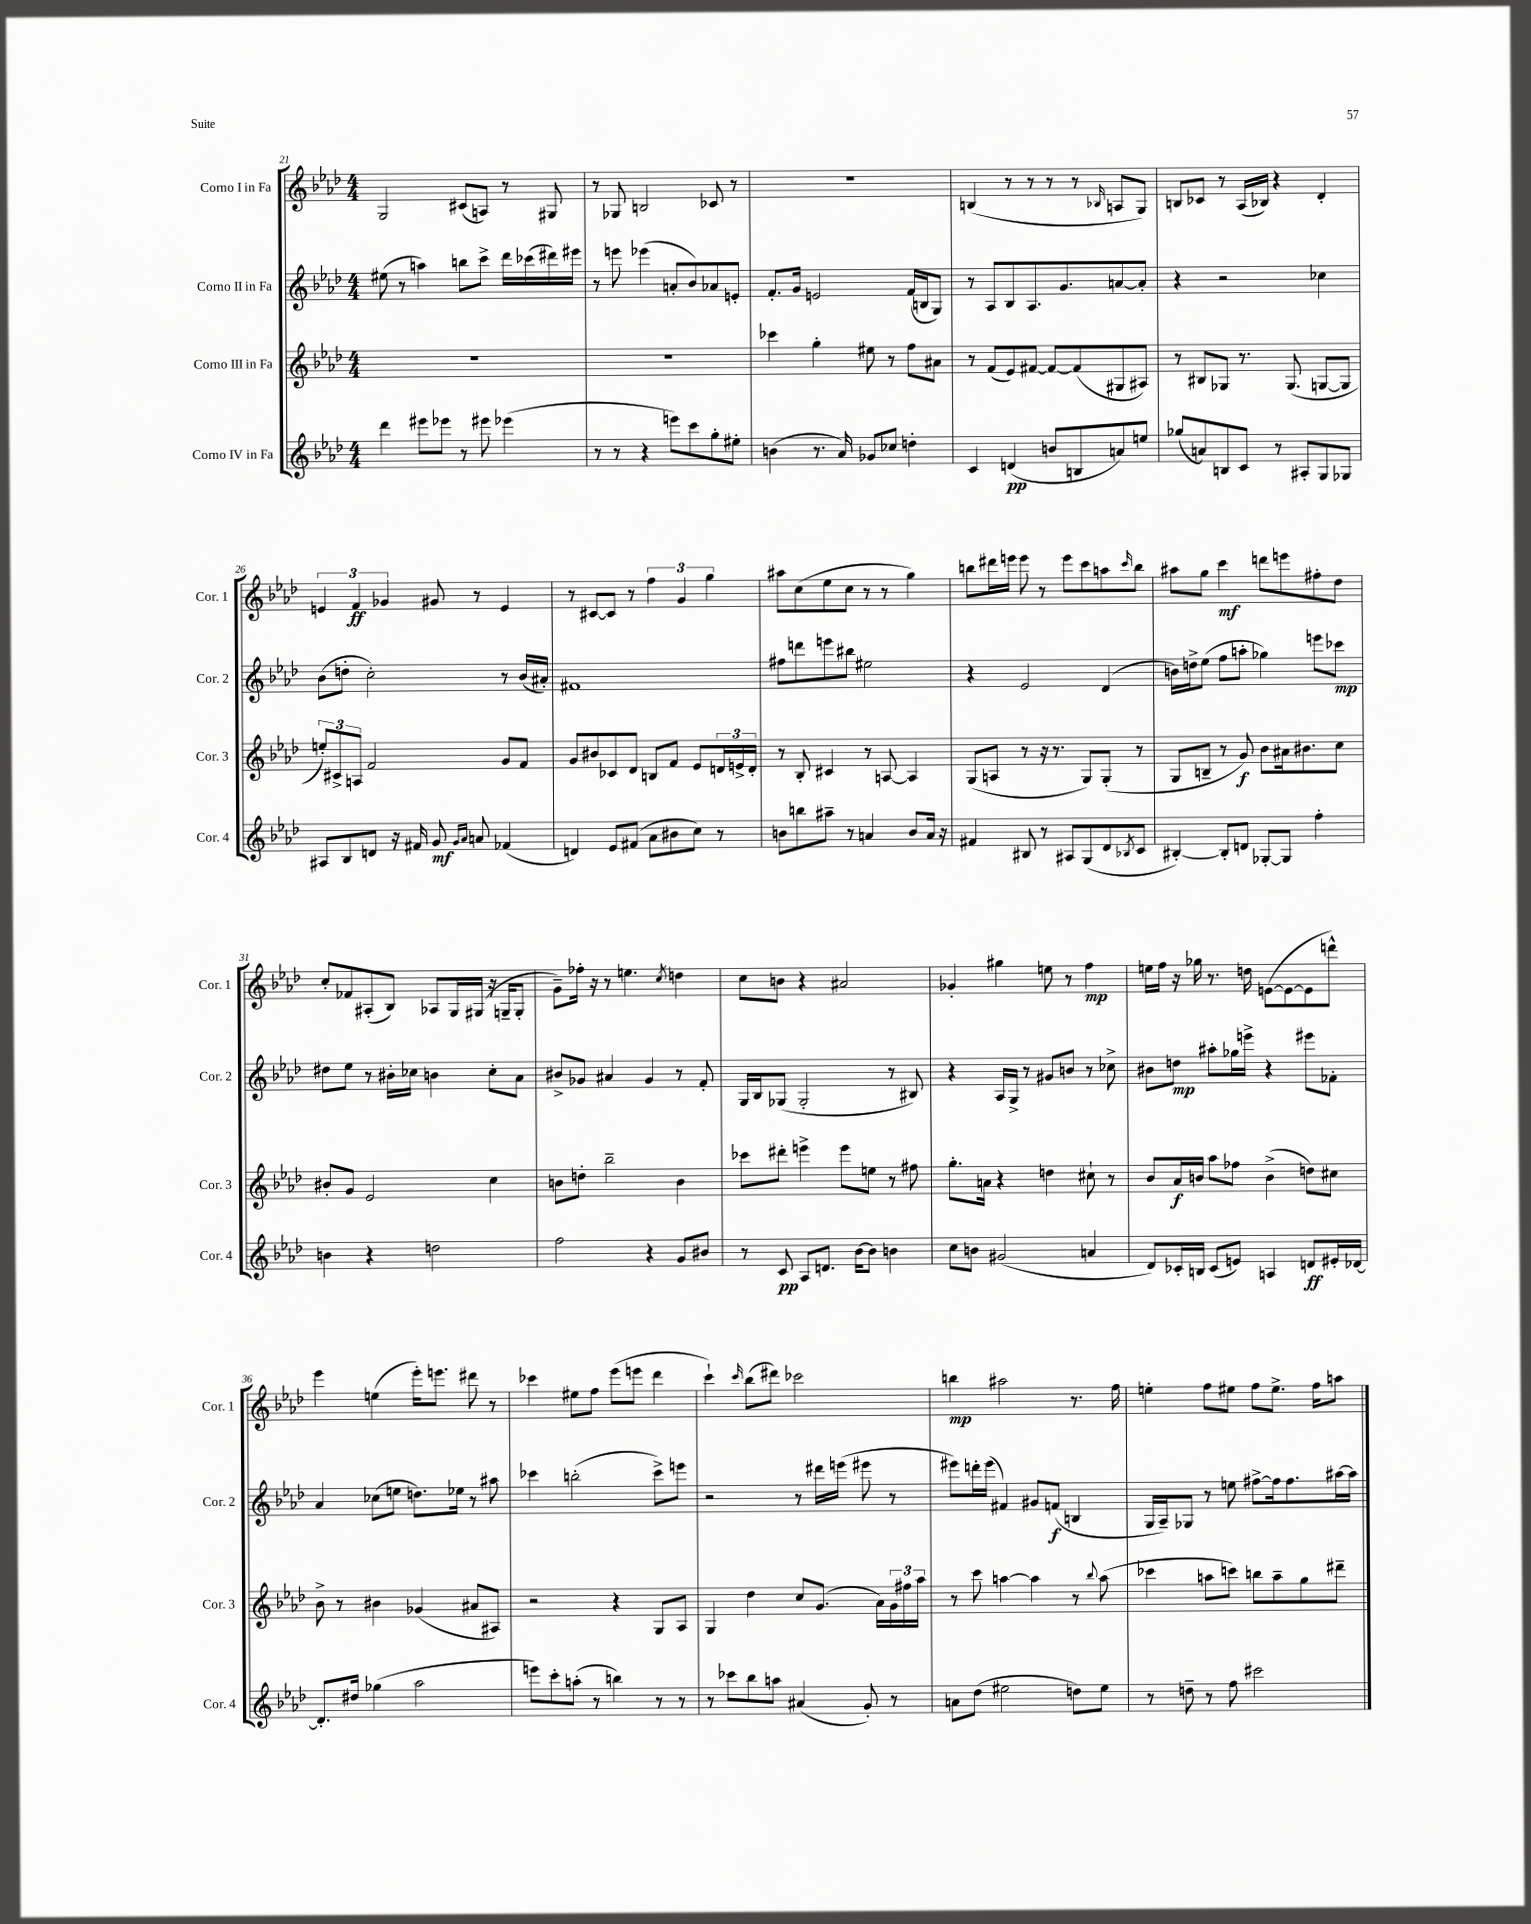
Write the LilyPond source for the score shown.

<<
\new StaffGroup <<
\new Staff = "s0" \with { instrumentName = "Corno I in Fa" shortInstrumentName = "Cor. 1" } {
    \clef treble \key aes \major \numericTimeSignature \time 4/4
    g2 cis'8( a8) r8 gis8 |
    r8 ges8 b2 ces'8 r8 |
    R1 |
    b4( r8 r8 r8 r8 \grace { bes16 } a8 g8) |
    b8 ces'8 r8 aes16( bes16) r4 des'4-. |
    \tuplet 3/2 { e'4 f'4\ff ges'4 } gis'8 r8 e'4 |
    r8 cis'8~ cis'8 r8 \tuplet 3/2 { f''4 g'4 g''4 } |
    ais''8 c''8( ees''8 c''8 r8 r8 g''4) |
    b''8 dis'''16 e'''16 e'''8 r8 e'''8 c'''8 a''8 \grace { c'''16 } b''8 |
    ais''8 g''8 c'''4\mf d'''8 e'''8 fis''8-. des''8 |
    c''8-. fes'8 ais8-.( bes8) aes8 g16 gis16( r16 g16-- g8-. |
    g'8--) fes''16-. r16 r8 e''4. \acciaccatura { c''8 } d''4 |
    c''8 b'8 r4 ais'2 |
    ges'4-. gis''4 e''8 r8 f''4\mp |
    e''16 f''16 r16 ges''16 r8. d''16 e'8~( e'8~ e'8 d'''8-^) |
    ees'''4 e''4( ees'''16-.) e'''8. dis'''8 r8 |
    ces'''4 eis''8 f''8 ees'''8( e'''8 des'''4 |
    c'''4-!) \grace { c'''16 } bes''8( dis'''8) ces'''2 |
    b''4\mp ais''2 r8. f''16 |
    e''4-. f''8 eis''8 f''8 eis''8.-> f''16 a''8 \bar "|." |
}
\new Staff = "s1" \with { instrumentName = "Corno II in Fa" shortInstrumentName = "Cor. 2" } {
    \clef treble \key aes \major \numericTimeSignature \time 4/4
    eis''8( r8 a''4) b''8 c'''8-> des'''16 ces'''16( dis'''16) eis'''16 |
    r8 e'''8 ees'''4( a'8-. bes'8) aes'8 e'8-. |
    f'8.-. g'16 e'2 f'16( b16 g8) |
    r8 aes8 bes8 aes8. g'8. a'8~ a'8-. |
    r4 r2 ces''4 |
    bes'8( d''8-. c''2-.) r8 bes'16( ais'16-.) |
    fis'1 |
    fis''8 d'''8 e'''8 bis''8 eis''2 |
    r4 ees'2 des'4( |
    b'16) d''16-> ees''8( f''8 a''8-. ges''4) e'''8 ces'''8\mp |
    dis''8 ees''8 r8 bis'16-. ces''16 b'4 ces''8-. aes'8 |
    bis'8-> ges'8 ais'4 ges'4 r8 f'8-. |
    g16 bes16 ges8( ges2-. r8 bis8) |
    r4 aes16 g16-> r8 gis'8 b'8 r8 ces''8-> |
    bis'8 d''8\mp ais''8-. ges''16 e'''16-> r4 eis'''8 fes'8-. |
    aes'4 ces''8( e''8 d''8.) ees''16 r8 ais''8 |
    ces'''4 b''2-.( ces'''8->) e'''8 |
    r2 r8 dis'''16 e'''16( eis'''8 r8 |
    eis'''8) d'''16-. eis'''16( fis'4) gis'8 f'8\f( b4 |
    g16 aes16--) ges8 r8 e''8 fis''8~-> fis''16 fis''8. ais''16~ ais''16 \bar "|." |
}
\new Staff = "s2" \with { instrumentName = "Corno III in Fa" shortInstrumentName = "Cor. 3" } {
    \clef treble \key aes \major \numericTimeSignature \time 4/4
    R1 |
    R1 |
    ces'''4 g''4-. eis''8 r8 f''8 ais'8 |
    r8 f'8( ees'8) fis'8~ fis'8~ fis'8( gis8 ais8) |
    r8 bis8 ges8 r8. ges8.( g8~ g8 |
    \tuplet 3/2 { e''8-.) cis'8-> a8 } f'2 g'8 f'8 |
    g'8 bis'8 ces'8 des'8 b8 f'8 ees'8 \tuplet 3/2 { d'16 e'16-> d'16-. } |
    r8 bes8-. cis'4 r8 a8~ a4 |
    g8( a8 r8 r16 r8. g8) g8-.( r8 |
    g8 b8-- r8 g'8\f) bes'8 ais'16 bis'8. c''8 |
    bis'8-. g'8 ees'2 c''4 |
    b'8 d''8-. bes''2-- b'4 |
    ces'''8 dis'''8-. e'''4-> e'''8 e''8 r8 fis''8 |
    g''8.-. a'16 r4 d''4 cis''8-! r8 |
    bes'8 aes'16\f b'16 aes''8 fes''8 b'4->( d''8) cis''8 |
    bes'8-> r8 bis'4 ges'4( ais'8 ais8) |
    r2 r4 g8 aes8 |
    g4 des''4 c''8 g'8.( aes'16) \tuplet 3/2 { g'16 fis''16 aes''16 } |
    r8 c'''8 a''4~ a''4 r8 \appoggiatura { bes''8 } a''8( |
    ces'''4 a''8 c'''8) b''8 a''8-- g''8 dis'''8-- \bar "|." |
}
\new Staff = "s3" \with { instrumentName = "Corno IV in Fa" shortInstrumentName = "Cor. 4" } {
    \clef treble \key aes \major \numericTimeSignature \time 4/4
    des'''4 eis'''8 ees'''8 r8 eis'''8 ees'''4( |
    r8 r8 r4 e'''8) c'''8 g''8-. eis''8-. |
    b'4( r8. aes'16) ges'8 ces''8 d''4-. |
    c'4 d'4\pp( b'8 b8 a'8) e''8 |
    ges''8( a'8) b8 c'8 r8 ais8-. g8 ges8 |
    ais8 bes8 d'8 r16 fis'16 g'8\mf \grace { g'16 aes'16 } a'8 fes'4( |
    d'4) ees'8 fis'8( aes'8 bis'8 c''8) r8 |
    b'8 b''8 ais''8-- r8 a'4 b'8 a'16 r16 |
    fis'4 bis8 r8 ais8 g8( des'8 \acciaccatura { bes8 } c'8 |
    bis4~-.) bis8-. d'8 ges8~-. ges8 f''4-. |
    b'4 r4 d''2 |
    f''2 r4 g'8 bis'8 |
    r8 c'8\pp aes8 d'8. bes'16~ bes'8 b'4 |
    c''8 b'8 gis'2( a'4 |
    des'8) ces'16-. b16 ces'8( e'8) a4 d'8\ff eis'16-. des'16~ |
    des'8.-. dis''16 ges''4( aes''2 |
    e'''8) c'''8-. a''8-.( r8 b''4) r8 r8 |
    r8 ces'''8 bes''8 a''8 ais'4( g'8-.) r8 |
    a'8 des''8( eis''2 d''8) eis''8 |
    r8 d''8-- r8 f''8 cis'''2 \bar "|." |
}
>>
>>
\layout { \context { \Score currentBarNumber = #21 } }
